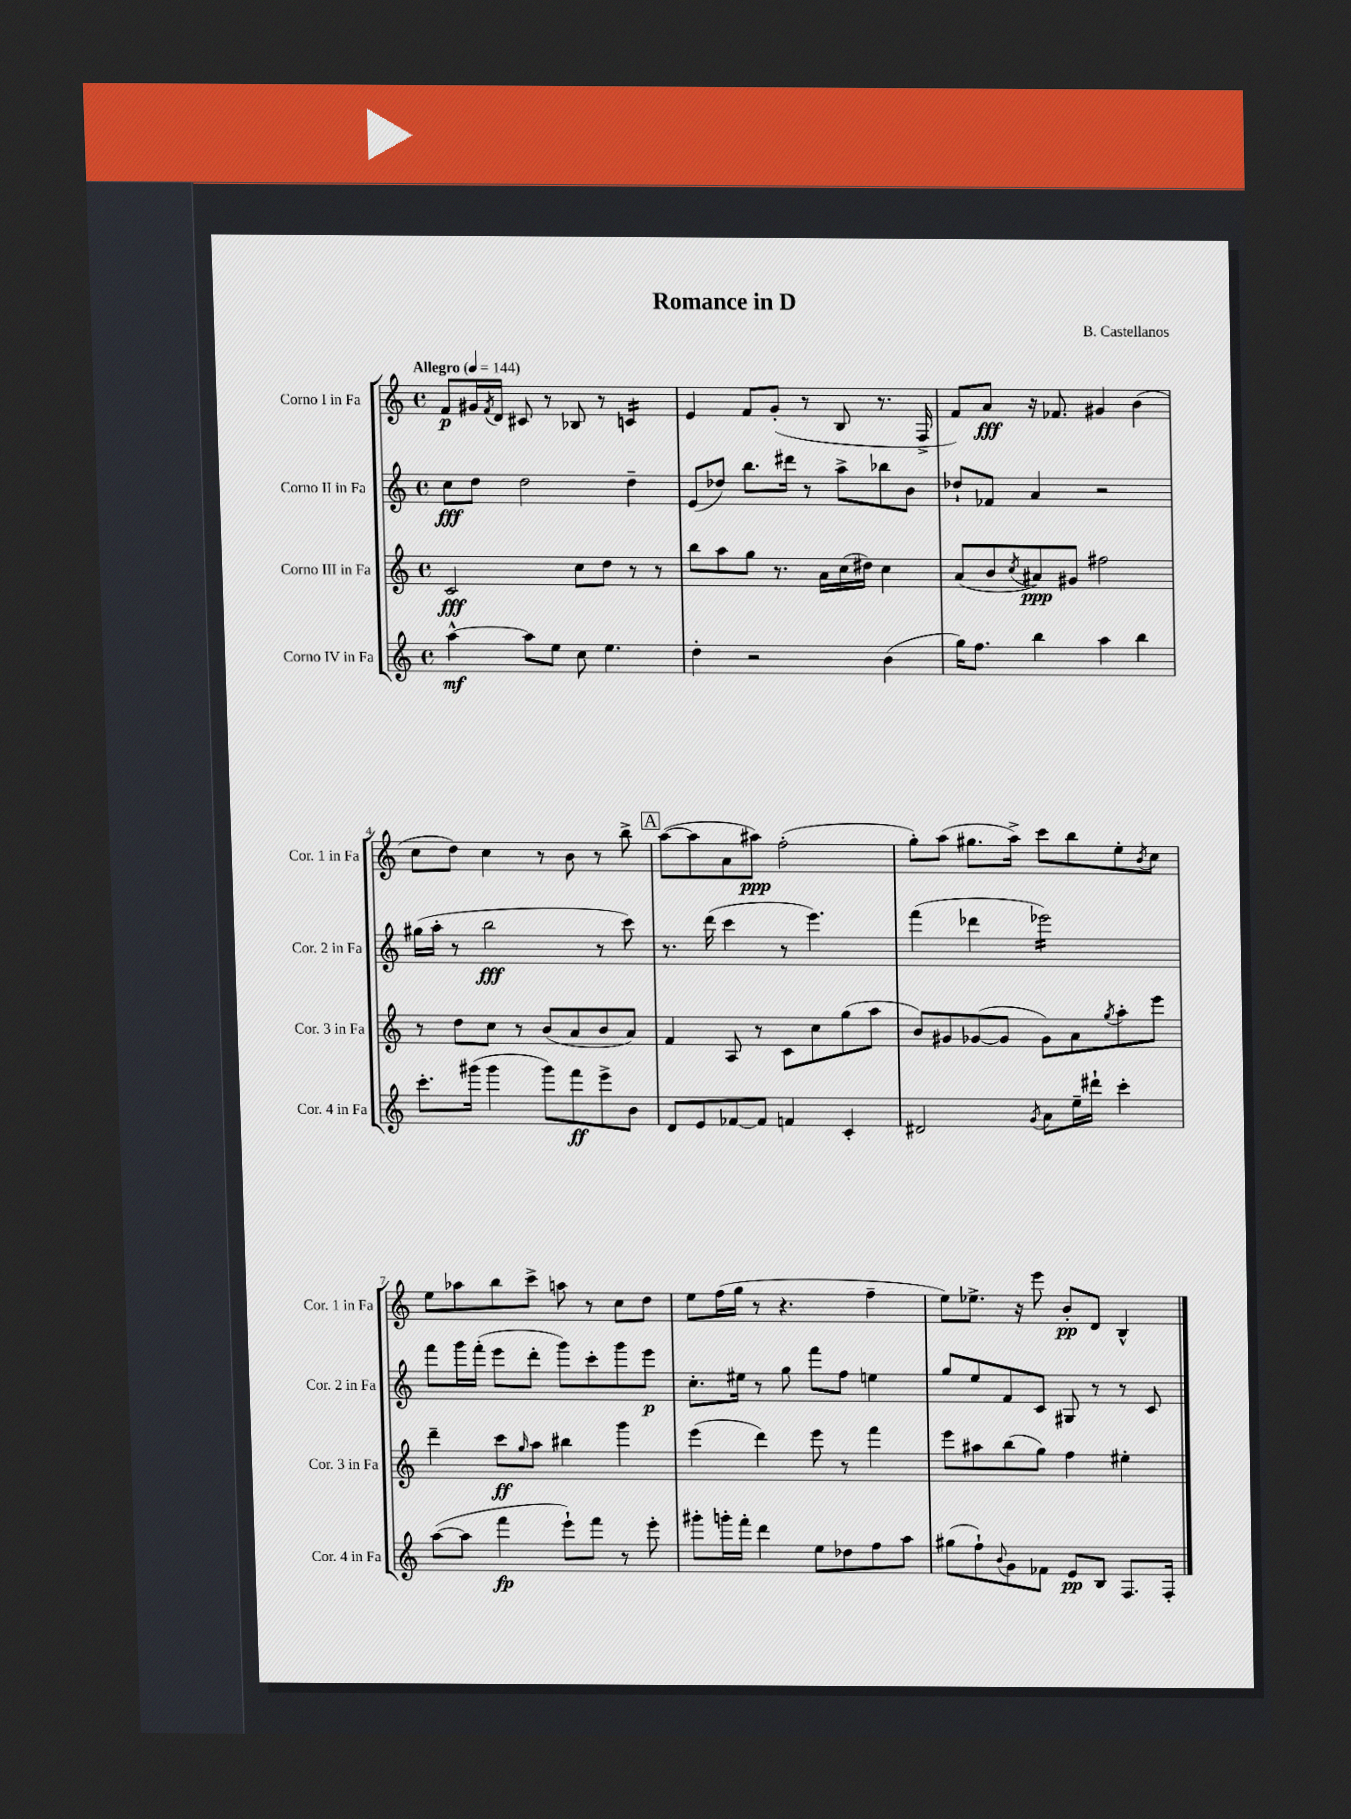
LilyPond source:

\header { title = "Romance in D" composer = "B. Castellanos" }
<<
\new StaffGroup <<
\new Staff = "s0" \with { instrumentName = "Corno I in Fa" shortInstrumentName = "Cor. 1 in Fa" } {
    \clef treble \key c \major \defaultTimeSignature \time 4/4 \tempo "Allegro" 4 = 144
    f'8\p gis'16 \acciaccatura { f'8 } d'16 cis'8 r8 bes8 r8 c'4:16 |
    e'4 f'8 g'8-.( r8 b8 r8. f16-> |
    f'8) a'8\fff r16 fes'8. gis'4 b'4( |
    c''8 d''8) c''4 r8 b'8 r8 b''8-> |
    \mark \markup { \box "A" } a''8~( a''8 a'8 ais''8\ppp) f''2-.( |
    g''8-.) a''8( gis''8. a''16->) c'''8 b''8 e''8-. \acciaccatura { b'8 } c''8 |
    e''8 aes''8 b''8 c'''8-> a''8 r8 c''8 d''8 |
    e''8 f''16( g''16 r8 r4. f''4-- |
    e''8) ees''8.-> r16 e'''8 b'8-.\pp d'8 b4-^ \bar "|." |
}
\new Staff = "s1" \with { instrumentName = "Corno II in Fa" shortInstrumentName = "Cor. 2 in Fa" } {
    \clef treble \key c \major \defaultTimeSignature \time 4/4
    c''8\fff d''8 d''2 d''4-- |
    e'8( des''8) b''8. dis'''16 r8 a''8-> bes''8 b'8 |
    des''8-! fes'8 a'4 r2 |
    gis''16( a''16-. r8 b''2\fff r8 c'''8) |
    \mark \markup { \box "A" } r8. d'''16( c'''4 r8 e'''4.) |
    f'''4( des'''4 ees'''2:16) |
    f'''8 g'''16 f'''16-.( e'''8 d'''8-. g'''8) c'''8-. g'''8 e'''8\p |
    c''8.-. eis''16 r8 g''8 f'''8 f''8 e''4 |
    g''8 e''8 f'8 c'8 gis8 r8 r8 c'8 \bar "|." |
}
\new Staff = "s2" \with { instrumentName = "Corno III in Fa" shortInstrumentName = "Cor. 3 in Fa" } {
    \clef treble \key c \major \defaultTimeSignature \time 4/4
    c'2\fff c''8 d''8 r8 r8 |
    b''8 a''8 g''8 r8. a'16 c''16( dis''16) c''4 |
    a'8( b'8 \acciaccatura { c''8 } ais'8\ppp) gis'8 fis''2 |
    r8 d''8 c''8 r8 b'8( a'8 b'8 a'8) |
    \mark \markup { \box "A" } f'4 a8 r8 c'8 c''8 g''8( a''8 |
    b'8) gis'8 ges'8~( ges'8 ges'8) a'8 \acciaccatura { g''8 } a''8-. e'''8 |
    d'''4-- c'''8\ff \grace { g''16 } a''8 bis''4 g'''4 |
    e'''4( d'''4) e'''8 r8 f'''4 |
    e'''8 ais''8 b''8( g''8) f''4 eis''4-. \bar "|." |
}
\new Staff = "s3" \with { instrumentName = "Corno IV in Fa" shortInstrumentName = "Cor. 4 in Fa" } {
    \clef treble \key c \major \defaultTimeSignature \time 4/4
    a''4~-^\mf a''8 e''8 c''8 e''4. |
    d''4-. r2 b'4( |
    g''16) f''8. b''4 a''4 b''4 |
    c'''8.-. gis'''16( gis'''4 gis'''8) f'''8\ff e'''8-> b'8 |
    \mark \markup { \box "A" } d'8 e'8 fes'8~ fes'8 f'4 c'4-. |
    dis'2 \acciaccatura { g'8 } a'8 e''16-- dis'''16-! c'''4-. |
    a''8~( a''8 f'''4\fp e'''8-!) f'''8 r8 e'''8-. |
    gis'''8-. g'''16-. f'''16-. d'''4 e''8 des''8 f''8 a''8 |
    gis''8( f''8-!) \appoggiatura { b'8 } g'8 fes'8 e'8\pp b8 f8. f16-. \bar "|." |
}
>>
>>
